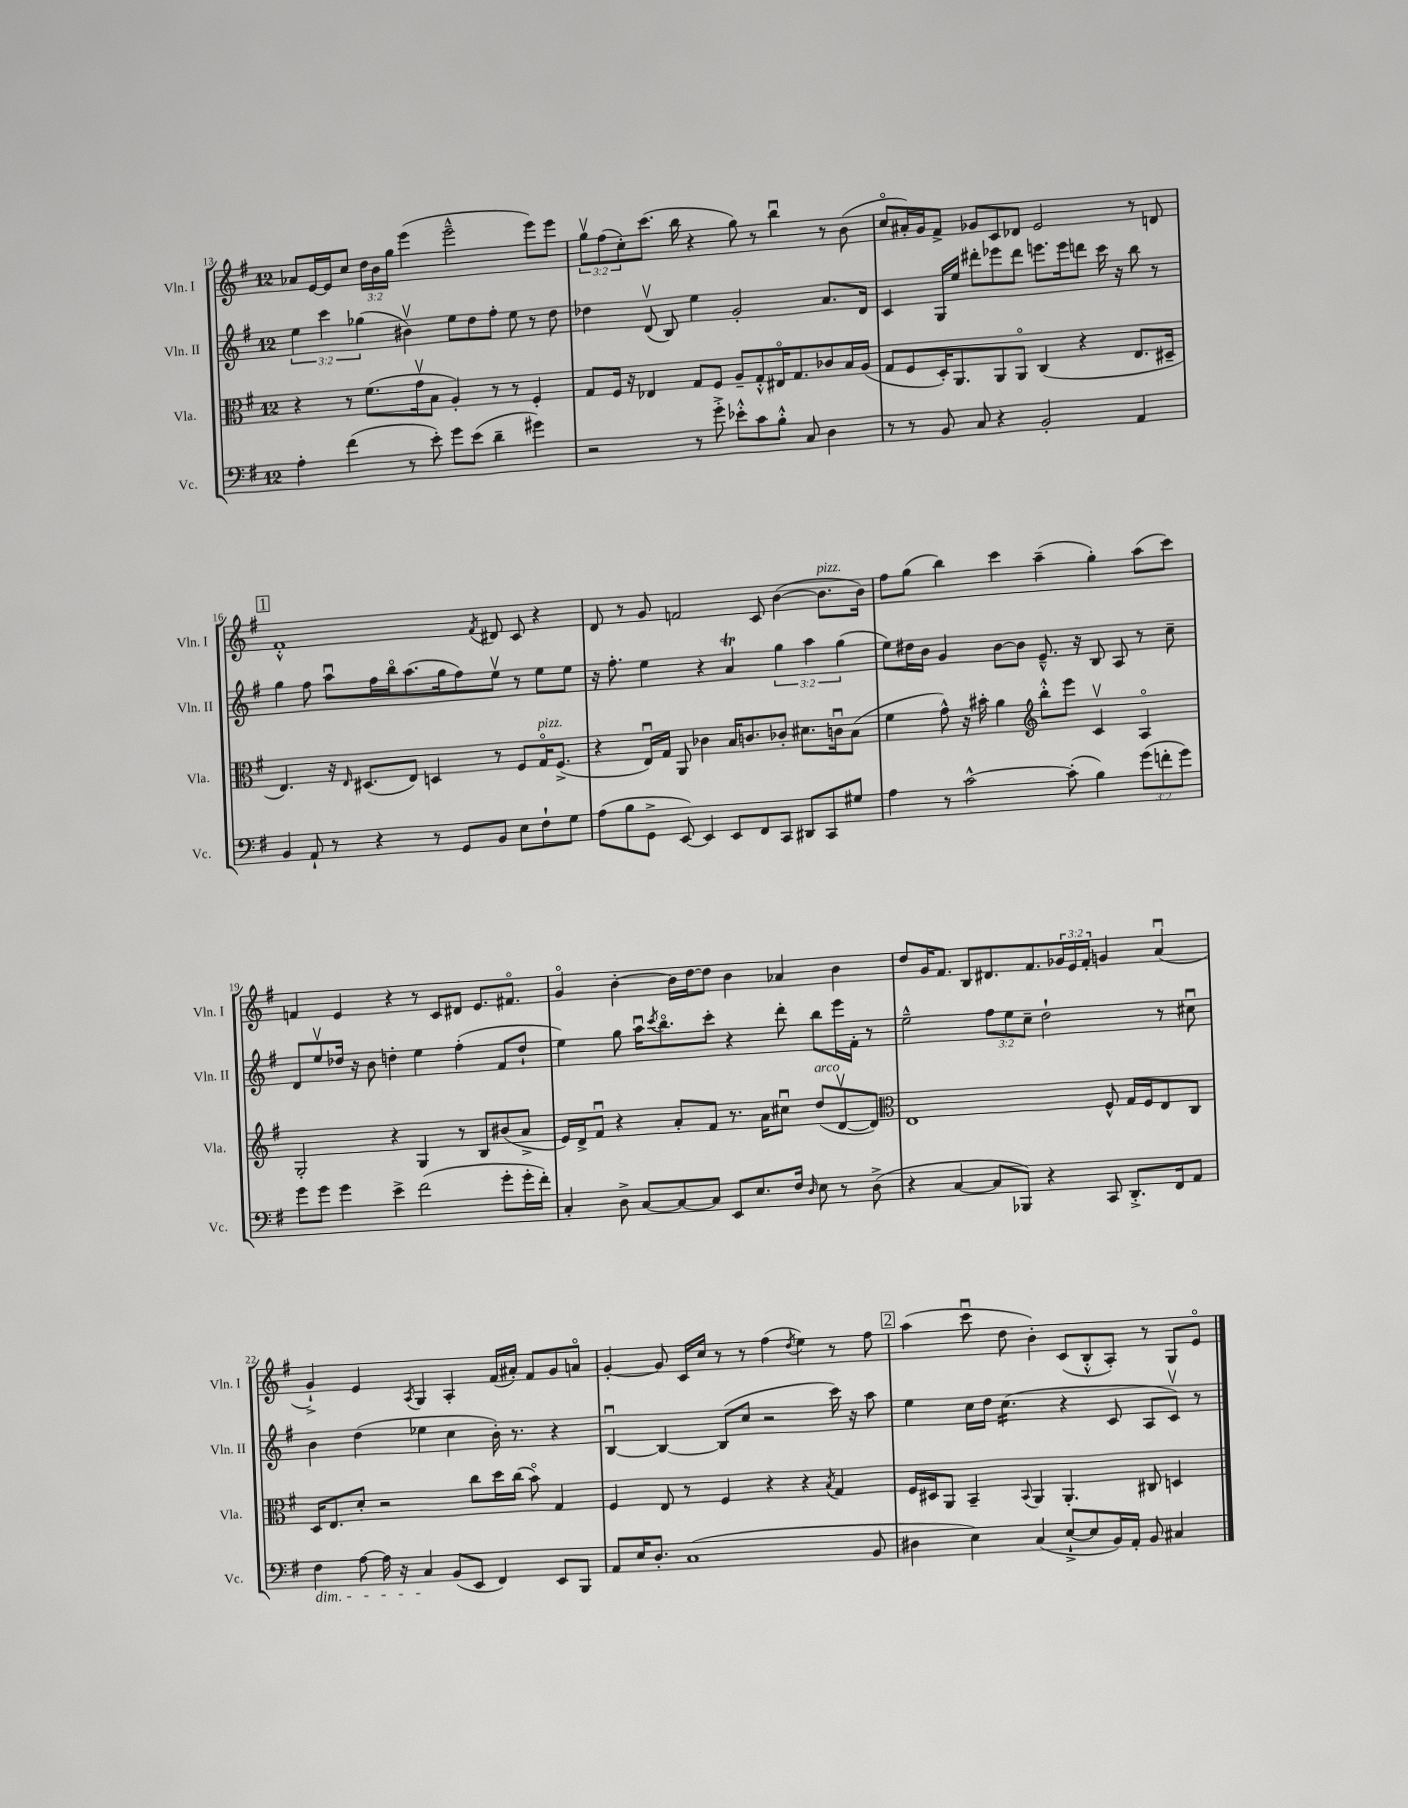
<<
\new StaffGroup <<
\new Staff = "s0" \with { instrumentName = "Vln. I" shortInstrumentName = "Vln. I" } {
    \clef treble \key g \major \once \override Staff.TimeSignature.style = #'single-digit \time 12/8 \override Staff.TupletNumber.text = #tuplet-number::calc-fraction-text
    aes'8 e'16~ e'16 c''8 \tuplet 3/2 { d''16 b'16 g''16 } e'''4( e'''2---^ e'''8) e'''8 |
    \tuplet 3/2 { g''8\upbow fis''8( c''8-.) } c'''8.( b''16 r4 g''8) r8 b''4\downbow r8 b'8( |
    c''8\flageolet ais'16-.) g'16 fis'8-> ges'8 c'8 des'8 e'2 r8 d'8 |
    \mark \markup { \box "1" } fis'1-.-^ \acciaccatura { fis'8 } dis'8 c'8 r4 |
    d'8 r8 g'8 f'2 c'8 b'4~( b'8.^\markup { \italic "pizz." } b'16) |
    fis''8 g''8( b''4) c'''4 a''4--( g''4-.) a''8( c'''8) |
    f'4 e'4 r4 r8 c'8 dis'8 e'8. fis'8.\flageolet |
    g'4\flageolet b'4~-. b'16 d''16~ d''8 b'4 aes'4 b'4 |
    d''8 g'16 fis'8. b8 dis'8. fis'8. \tuplet 3/2 { ges'16 e'16 fis'16-. } g'4 a'4\downbow( |
    g'4-!->) e'4 \acciaccatura { a8 } g4 a4-. fis'16( ais'16-.) fis'8 g'8 a'8\flageolet |
    g'4~-. g'8 c'16 c''16 r8 r8 fis''4( \acciaccatura { d''8 } e''4) r8 fis''8 |
    \mark \markup { \box "2" } a''4( c'''8\downbow d''8 b'4-.) c'8( b8-.-^ a8-.) r8 g8 e'8\flageolet \bar "|." |
}
\new Staff = "s1" \with { instrumentName = "Vln. II" shortInstrumentName = "Vln. II" } {
    \clef treble \key g \major \once \override Staff.TimeSignature.style = #'single-digit \time 12/8 \override Staff.TupletNumber.text = #tuplet-number::calc-fraction-text
    \tuplet 3/2 { e''4 c'''4 ges''4( } bis'4\upbow) e''8 d''8 fis''8-. e''8 r8 d''8 |
    des''4 d'8\upbow( b8) e''4 g'2-. a'8. d'16 |
    c'4 g16 e''16 dis'''8-. ees'''8 dis'''8 e'''8. e'''16 d'''8 c'''16 r16 b''8 r8 |
    \mark \markup { \box "1" } g''4 fis''8 a''8\downbow fis''16 b''16\flageolet a''8.( g''16 fis''8) e''8\upbow r8 e''8 e''8 |
    r16 fis''8.-. e''4 r4 a'4\trill \tuplet 3/2 { g''4 a''4 g''4( } |
    e''8) dis''16 b'16 g'4 b'8~ b'8 e'8.---^ r16 b8 a8 r8 c''8-- |
    d'8 e''8\upbow des''16 r16 b'8 d''4-. e''4 fis''4-.( fis'8 d''8-! |
    e''4) g''8 a''16\downbow \acciaccatura { c'''8 } b''8.\flageolet c'''8-. r4 d'''8-. b''8 e'''16 fis'16-. r8 |
    e''2---^ \tuplet 3/2 { fis''8 e''8 c''8-- } d''2-! r8 cis''8\downbow |
    b'4 d''4( ees''4 c''4 b'16-.) r8. r4 |
    b4~\downbow b4~ b8( c''8 r2 c'''16) r16 a''8 |
    \mark \markup { \box "2" } e''4 c''16 d''16 c''4.:16( r4 c'8 a8 c'8\upbow) r8 \bar "|." |
}
\new Staff = "s2" \with { instrumentName = "Vla." shortInstrumentName = "Vla." } {
    \clef alto \key g \major \once \override Staff.TimeSignature.style = #'single-digit \time 12/8
    r4 r8 fis'8.( g'16\upbow b8 a4-.) r8 r8 fis4-. |
    g8 fis16 r16 ees4 g8 fis8 a8-- g8-.-^ eis16\flageolet g8. ces'8 b16 a16( |
    g8 fis8 d16-.) a,8. a,8 a,8\flageolet c4( r4 e8. dis16-- |
    \mark \markup { \box "1" } e4.) r16 \grace { e16 } dis8.( e8) d4 r8 fis8 g16\flageolet^\markup { \italic "pizz." } fis8.->( |
    r4 e16\downbow) g16 a,8 ces'4 b16 c'8. ces'8-. dis'8. c'16\downbow b8( |
    fis'4 g'8-^) r16 bis'16-. a'4 \clef treble b''8-.-^ e'''8 c'4\upbow a4\flageolet |
    g2-. r4 g4 r8 b8 bis'8( a'8-> |
    e'16) d'16-> fis'8\downbow r4 a'8-. fis'8 r8. a'16 cis''8\downbow d''8^\markup { \italic "arco" }( d'8~\upbow d'8) |
    \clef alto e1 fis8-^ g16 fis16 e8 c8 |
    d16 e8. d'8-. r2 c''8 d''16 c''16( b'8\flageolet) g4 |
    fis4 e8 r8 fis4 r4 r4 \acciaccatura { b8 } g4 |
    \mark \markup { \box "2" } fis16 dis16 a,8 b,4-- \appoggiatura { b,8 } a,4 a,4.-. cis8 d4 \bar "|." |
}
\new Staff = "s3" \with { instrumentName = "Vc." shortInstrumentName = "Vc." } {
    \clef bass \key g \major \once \override Staff.TimeSignature.style = #'single-digit \time 12/8 \override Staff.TupletNumber.text = #tuplet-number::calc-fraction-text
    a4-. fis'4( r8 e'8-.) g'8 e'8( d'4-- gis'4) |
    r2 r8 g'8-.-> ees'8-.-^ c'8 b8-.-^ c8 d4 |
    r8 r8 b,8 c8 r4 b,2-. a,4 |
    \mark \markup { \box "1" } b,4 a,8-! r8 r4 r8 g,8 b,8 e8 fis8-! g8 |
    a8( b8 g,8-> e,8~) e,4 e,8 fis,8 c,8 dis,8 c,8 gis8 |
    a4 r8 c'2~-^ c'8-.( b4) \tuplet 3/2 { g'8( f'8-. g'8) } |
    g'8 g'8 g'4 e'4-> fis'2( g'8-. g'16-. fis'16-.) |
    c4-. d8-> c8~ c8~ c8 e,8 e8. fis16 \grace { d16 } e8 r8 d8->( |
    r4 c4~ c8 bes,,8) r4 c,8 d,8.-.-> fis,16 a,8 |
    fis4\dim a8~ a16 r16 c4\! b,8( e,8 fis,4) e,8 b,,8 |
    a,8 e16 d8.-. c1( b,8 |
    \mark \markup { \box "2" } dis4 e4) c4( e8~-!-> e8 b,16) a,16-. b,8 cis4 \bar "|." |
}
>>
>>
\layout { \context { \Score currentBarNumber = #13 } }
